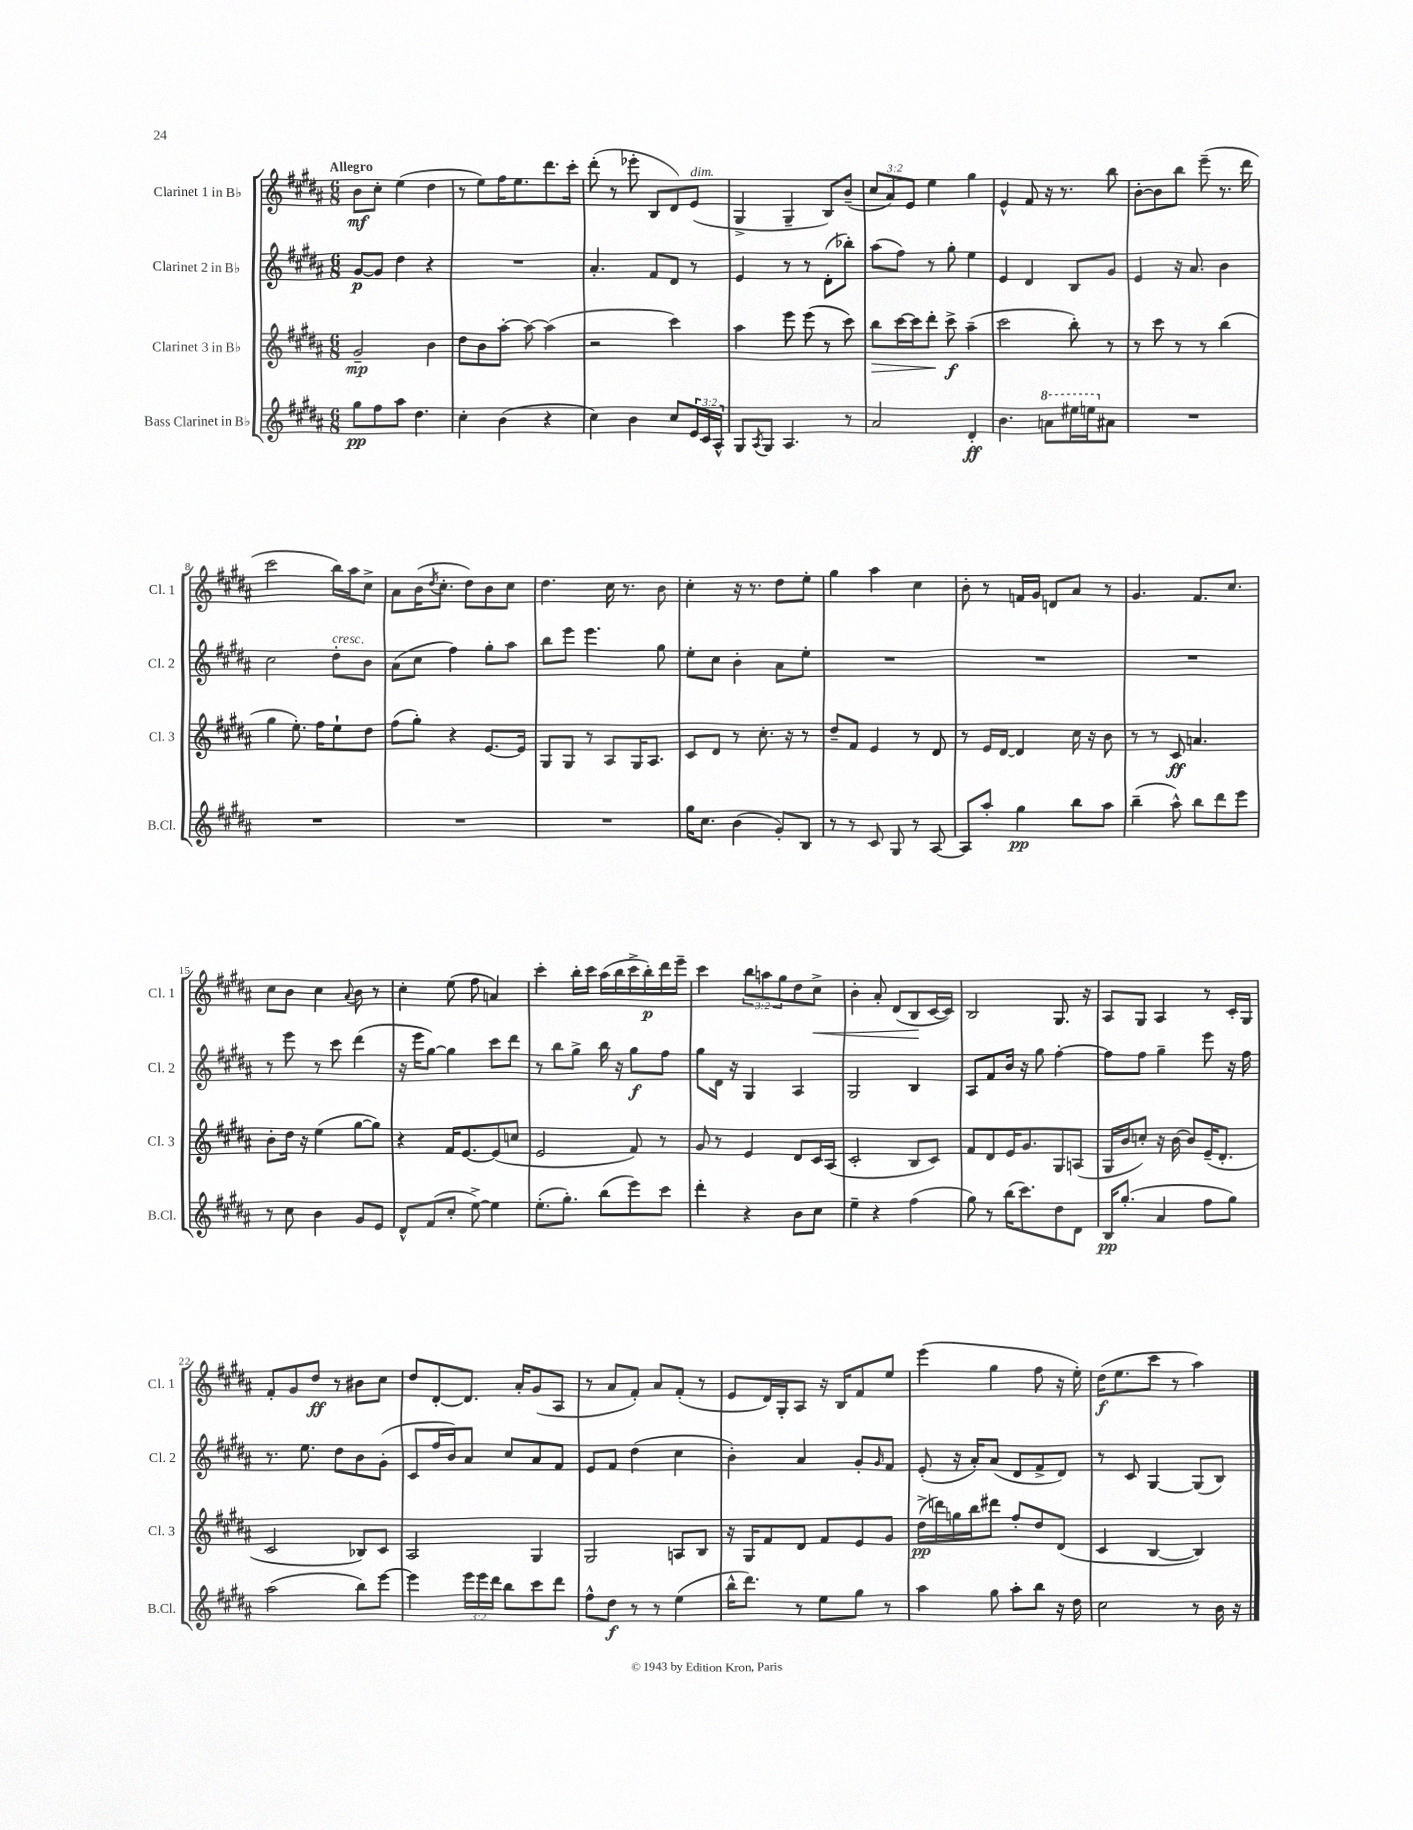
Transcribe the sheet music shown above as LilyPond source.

<<
\new StaffGroup <<
\new Staff = "s0" \with { instrumentName = "Clarinet 1 in Bb" shortInstrumentName = "Cl. 1" } {
    \clef treble \key b \major \numericTimeSignature \time 6/8 \override Staff.TupletNumber.text = #tuplet-number::calc-fraction-text \tempo "Allegro"
    b'8\mf cis''8-. e''4( dis''4 |
    r8 e''8) fis''16 e''8. dis'''8. cis'''16-. |
    dis'''8-.( r8 ees'''8-. b8 dis'8) e'8^\markup { \italic "dim." }( |
    gis4-> gis4-- b8) b'8--( |
    \tuplet 3/2 { cis''8 ais'8) e'8 } e''4 gis''4 |
    e'4-^ fis'8 r16 r8. b''8 |
    b'8~-. b'8 b''8 e'''8--( r8. dis'''16 |
    cis'''2 b''16) ais''16 cis''8-> |
    ais'8 b'16( \acciaccatura { dis''8 } cis''8.-. dis''8) b'8 cis''8 |
    dis''4. cis''16 r8. b'8 |
    cis''4-. r16 r8. dis''8 e''8-. |
    gis''4 ais''4 cis''4 |
    b'8-. r8 f'16 gis'16 d'8 ais'8 r8 |
    gis'4. fis'8. cis''8. |
    cis''8 b'8 cis''4 \appoggiatura { ais'8 } b'8 r8 |
    cis''4-. e''8( fis''8 a'4) |
    cis'''4-. b''16-. cis'''16 ais''16( b''16 cis'''16-> b''16-.\p) dis'''16 e'''16-- |
    cis'''4 \tuplet 3/2 { b''8 a''8 gis''8 } dis''8 cis''8->\< |
    b'4-. ais'8-. dis'8( b8\! cis'16~ cis'16) |
    b2 gis8. r16 |
    ais8 gis8 ais4 r8 cis'16-. gis16 |
    fis'8-. gis'8 dis''8\ff r8 bis'8 cis''8 |
    dis''8 dis'8~-. dis'8. ais'16-. gis'8( ais8 |
    r8 ais'8 fis'8-.) ais'8 fis'8-.( r8 |
    e'8 dis'16) gis16-. ais8 r16 b16 fis'8 e''8 |
    e'''4( gis''4 fis''8 r16 e''16-.) |
    dis''16\f( e''8. cis'''8 r8 ais''4) \bar "|." |
}
\new Staff = "s1" \with { instrumentName = "Clarinet 2 in Bb" shortInstrumentName = "Cl. 2" } {
    \clef treble \key b \major \numericTimeSignature \time 6/8
    gis'8~\p gis'8 dis''4 r4 |
    R2. |
    ais'4.-. fis'8 dis'8 r8 |
    e'4 r8 r8 dis'8-.( bes''8-.) |
    ais''8( fis''8) r8 gis''8-. e''4 |
    e'4 dis'4 b8 gis'8 |
    e'4 r16 ais'8. b'4 |
    cis''2 dis''8-.^\markup { \italic "cresc." } b'8 |
    ais'8( cis''8 fis''4) gis''8-. ais''8 |
    b''8 e'''8 e'''4. gis''8 |
    e''8-. cis''8 b'4-. ais'8 e''8-. |
    R2. |
    R2. |
    R2. |
    r8 e'''8 r8 cis'''8 dis'''4( |
    r16 e'''16 gis''8~) gis''4 cis'''8 dis'''8 |
    r8 b''8 gis''8-> b''16 r16 gis''8\f fis''8 |
    gis''8 dis'16 r16 gis4 ais4 |
    gis2 b4 |
    ais8 fis'8 b'16 r16 gis''8 fis''4~-. |
    fis''8 fis''8 gis''4-- e'''8 r16 fis''16 |
    r8. e''8. dis''8 b'8 gis'8-.( |
    cis'8 fis''16 b'16) ais'8 cis''8 ais'8 fis'8 |
    e'8 fis'8 dis''4( cis''4 |
    b'4-.) ais'4 gis'8-. \grace { gis'16 } fis'8 |
    e'8-.( r16 ais'16-.) ais'8( dis'8 fis'8-> dis'8) |
    r8 cis'8 gis4~ gis8( b8) \bar "|." |
}
\new Staff = "s2" \with { instrumentName = "Clarinet 3 in Bb" shortInstrumentName = "Cl. 3" } {
    \clef treble \key b \major \numericTimeSignature \time 6/8
    gis'2--\mp b'4 |
    dis''8 b'8 ais''8~-. ais''8~ ais''4( |
    r2 cis'''4) |
    ais''4 e'''8 e'''8( r8 cis'''8) |
    b''8\> cis'''16~ cis'''16 dis'''8-.\! cis'''8->\f ais''4--( |
    cis'''2 b''8-.) r8 |
    r8 cis'''8 r8 r8 b''4( |
    gis''4 e''8.-.) fis''16 e''8-! dis''8 |
    fis''8( gis''8-.) r4 e'8.~ e'16 |
    gis8 gis8 r8 ais8 gis16 ais8. |
    cis'8 dis'8 r8 cis''8.-. r16 r8 |
    dis''8-- fis'8 e'4 r8 dis'8 |
    r8 e'16 dis'16~ dis'4 cis''16 r16 b'8 |
    r8 r8 cis'8\ff a'4. |
    b'8-. dis''16 r16 e''4( gis''8~ gis''8) |
    r4 fis'16 e'8.~ e'8( c''8 |
    e'2 fis'8) r8 |
    gis'8 r8 e'4 dis'8 cis'16 ais16( |
    cis'2-. b8 cis'8) |
    fis'8 dis'8 e'16 gis'8. gis8 a8( |
    gis16 b'16 c''8-.) r16 b'16~ b'8 e'16--( dis'8.-. |
    cis'2 bes8) cis'8 |
    ais2 gis4 |
    gis2 a8 b8 |
    r16 gis16 fis'8 dis'8 fis'8 e'8 gis'8 |
    dis''16->\pp( d'''16) g''16 b''16 dis'''8 fis''8-. dis''8 dis'8( |
    cis'4 b4~ b4) \bar "|." |
}
\new Staff = "s3" \with { instrumentName = "Bass Clarinet in Bb" shortInstrumentName = "B.Cl." } {
    \clef treble \key b \major \numericTimeSignature \time 6/8 \override Staff.TupletNumber.text = #tuplet-number::calc-fraction-text
    gis''8\pp fis''8 ais''8 dis''4. |
    cis''4-. b'4( r4 |
    cis''4) b'4 cis''8 \tuplet 3/2 { e'16 cis'16 ais16-^ } |
    gis8 \acciaccatura { ais8 } gis8 ais4. r8 |
    ais'2 dis'4-.\ff |
    b'4. \ottava #1 a''8 eis'''16 e'''16 \ottava #0 ais'!8 |
    R2. |
    R2. |
    R2. |
    R2. |
    gis''16 cis''8. b'4( gis'8-.) b8 |
    r8 r8 cis'8 gis8 r8 ais8~ |
    ais8 ais''8-. gis''4\pp b''8 ais''8 |
    b''4--( ais''8-^) b''8 dis'''8 e'''8 |
    r8 cis''8 b'4 gis'8 e'8 |
    dis'8-^ fis'8( cis''8-. e''8~->) e''4 |
    e''8.-.( gis''8.-.) b''8( e'''8) cis'''8 |
    dis'''4-. r4 b'8 cis''8 |
    e''4-- r4 fis''4( |
    gis''8) r8 b''16( cis'''8.) dis''8 dis'8 |
    b16\pp gis''8.-.( ais'4 fis''8 gis''8) |
    ais''2( b''8) e'''8~ |
    e'''4 \tuplet 3/2 { e'''16 e'''16 dis'''16 } b''8 cis'''8 dis'''8 |
    fis''8-^ dis''8\f r8 r8 e''4( |
    b''16-^ dis'''8.) r8 e''8 gis''8 r8 |
    ais''4 gis''8 ais''8-. b''8 r16 dis''16 |
    cis''2 r8 b'16 r16 \bar "|." |
}
>>
>>
